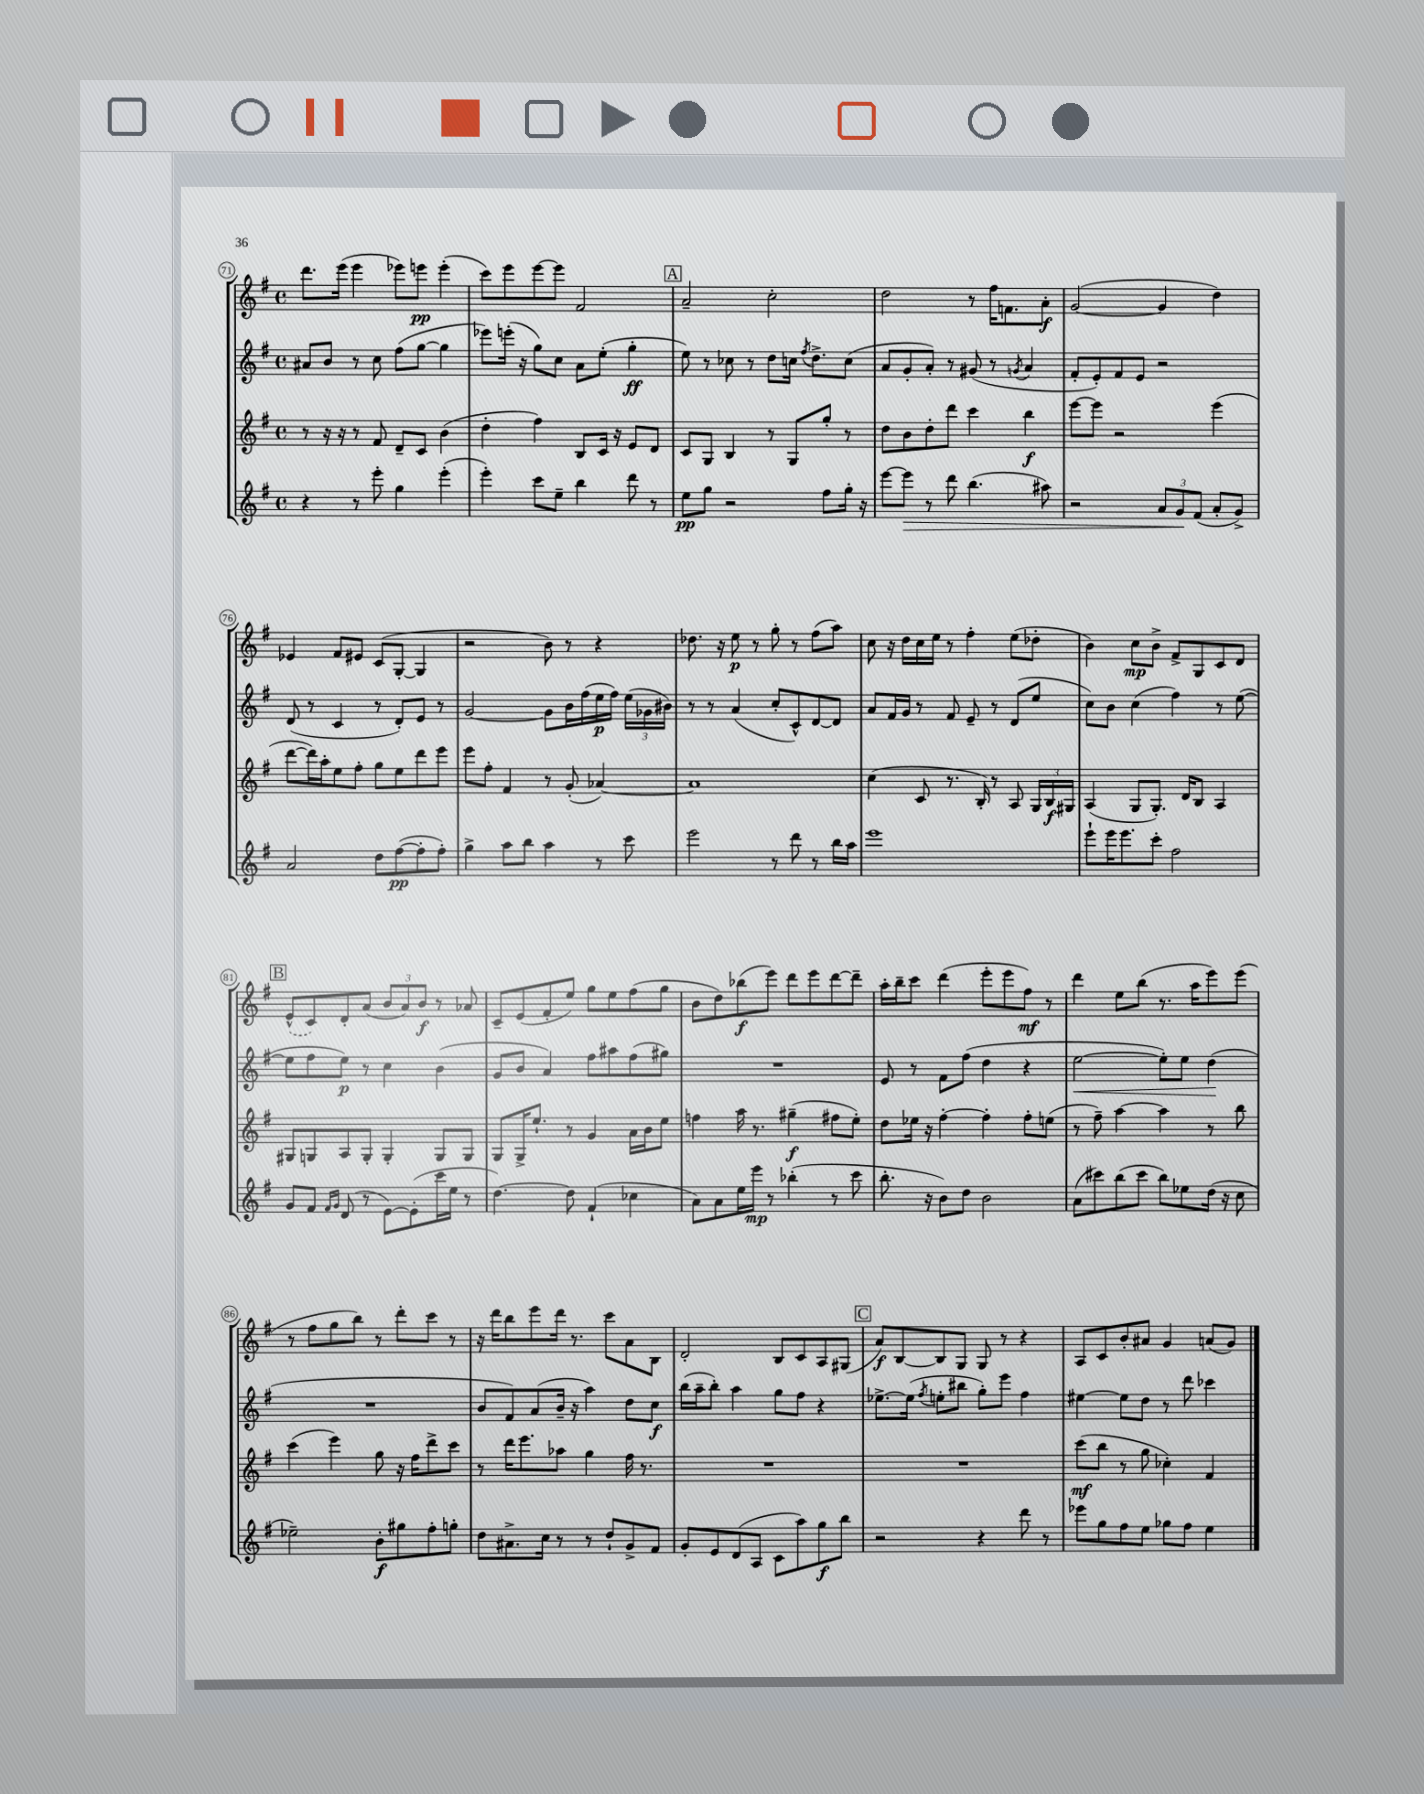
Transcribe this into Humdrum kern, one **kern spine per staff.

**kern	**dynam	**kern	**dynam	**kern	**dynam	**kern	**dynam
*part4	*part4	*part3	*part3	*part2	*part2	*part1	*part1
*staff4	*staff4	*staff3	*staff3	*staff2	*staff2	*staff1	*staff1
*clefG2	*	*clefG2	*	*clefG2	*	*clefG2	*
*k[f#]	*	*k[f#]	*	*k[f#]	*	*k[f#]	*
*M4/4	*	*M4/4	*	*M4/4	*	*M4/4	*
*met(c)	*	*met(c)	*	*met(c)	*	*met(c)	*
=71	=71	=71	=71	=71	=71	=71	=71
4r	.	8r	.	8a#X/L	.	8.ddd\L	.
.	.	16r	.	8b/J	.	.	.
.	.	16r	.	.	.	(16eee\Jk	.
8r	.	8r	.	8r	.	4eee\	.
8eee'\	.	8f#/	.	8cc\	.	.	.
4gg\	.	8d~/L	.	(8ff#\L	.	8eee-X\L)	.
.	.	8c/J	.	[8gg\J	.	8eeen\J	pp
(4eee'\	.	(4b\	.	4gg\]	.	(4eee'\	.
=72	=72	=72	=72	=72	=72	=72	=72
4eee'\)	.	4dd'\	.	8eee-X\L)	.	8ccc\L)	.
.	.	.	.	(16eeen'\Jk	.	8eee\	.
.	.	.	.	16r	.	.	.
8ccc\L	.	4ff#\)	.	8gg\L)	.	[8eee\	.
8ee~\J	.	.	.	8cc\J	.	8eee\J]	.
4bb\	.	8B/L	.	8a\L	.	2f#/	.
.	.	16c/Jk	.	(8ee'\J	.	.	.
.	.	16r	.	.	.	.	.
8ddd\	.	8e/L	.	4gg'\	ff	.	.
8r	.	8d/J	.	.	.	.	.
!!LO:REH:place=s1:t=A
=73	=73	=73	=73	=73	=73	=73	=73
8ee\L	pp	8c/L	.	8ee\)	.	2a~/	.
8gg\J	.	8G/J	.	8r	.	.	.
2r	.	4B/	.	8cc-X\	.	.	.
.	.	.	.	8r	.	.	.
.	.	8r	.	8dd\L	.	2cc'\	.
.	.	8G/L	.	16ccn\Jk	.	.	.
.	.	.	.	8qff#/	.	.	.
.	.	.	.	8.dd^\L	.	.	.
8ff#\L	.	8gg'/J	.	.	.	.	.
16gg'\Jk	.	8r	.	(8cc\J	.	.	.
16r	.	.	.	.	.	.	.
=74	=74	=74	=74	=74	=74	=74	=74
[8eee\L	.	8dd\L	.	8a/L	.	2dd\	.
!	!LO:HP:b	!	!	!	!	!	!
8eee\J]	>	8b\	.	8g'/	.	.	.
8r	.	8dd'\	.	8a'/J)	.	.	.
8ddd\	.	8ddd\J	.	8r	.	.	.
(4.bb\	.	4ccc\	.	(8g#X/	.	8r	.
.	.	.	.	8r	.	16ff#\KL	.
.	.	.	.	.	.	8.fn\	.
.	.	.	.	8qgn/	.	.	.
.	.	4bb\	f	4a/	.	.	.
8aa#X\)	.	.	.	.	.	8a'\J	f
=75	=75	=75	=75	=75	=75	=75	=75
2r	.	[8eee\L	.	8f#'/L	.	([2g/	.
.	.	8eee\J]	.	8e'/)	.	.	.
.	.	2r	.	8f#/	.	.	.
.	.	.	.	8e/J	.	.	.
12a/L	.	.	.	2r	.	4g/]	.
12g/	.	.	.	.	.	.	.
(12f#/J	]	.	.	.	.	.	.
8a'/L	.	(4eee\	.	.	.	4dd\)	.
8g^/J)	.	.	.	.	.	.	.
!!LO:LB:g=z
=76	=76	=76	=76	=76	=76	=76	=76
2a/	.	[8ddd\L	.	(8d/	.	4e-X/	.
.	.	16ddd\L])	.	8r	.	.	.
.	.	16aa'\J	.	.	.	.	.
.	.	8ee\	.	4c/	.	8f#/L	.
.	.	8ff#'\J	.	.	.	8e#X/J	.
8dd\L	.	8gg\L	.	8r	.	(8c/L	.
([8ff#\	pp	8ee\	.	8d'/L)	.	[8G'/J	.
8ff#'\]	.	8ddd\	.	8e/J	.	4G/]	.
8ff#'\J)	.	8eee\J	.	8r	.	.	.
=77	=77	=77	=77	=77	=77	=77	=77
4gg^\	.	8eee\L	.	[2g/	.	2r	.
.	.	8ff#'\J	.	.	.	.	.
8aa\L	.	4f#/	.	.	.	.	.
8bb\J	.	.	.	.	.	.	.
4aa\	.	8r	.	8g\L]	.	8b\)	.
.	.	(8g'/	.	16b\L	.	8r	.
.	.	.	.	(16ff#\	.	.	.
8r	.	[4a-X/)	.	16ee\	p	4r	.
.	.	.	.	16ff#\JJ)	.	.	.
8ccc\	.	.	.	(24ee\LL	.	.	.
.	.	.	.	24g-X\	.	.	.
.	.	.	.	24b#X\JJ)	.	.	.
=78	=78	=78	=78	=78	=78	=78	=78
2eee\	.	1a-]	.	8r	.	8.dd-X\	.
.	.	.	.	8r	.	.	.
.	.	.	.	.	.	16r	.
.	.	.	.	(4a/	.	8ee\	p
.	.	.	.	.	.	8r	.
8r	.	.	.	8cc'/L	.	8gg'\	.
8ddd\	.	.	.	8c^^/)	.	8r	.
8r	.	.	.	[8d/	.	(8ff#\L	.
16bb\LL	.	.	.	8d/J]	.	8aa\J)	.
16aa\JJ	.	.	.	.	.	.	.
=79	=79	=79	=79	=79	=79	=79	=79
1eee	.	(4cc\	.	8a/L	.	8cc\	.
.	.	.	.	16f#/L	.	16r	.
.	.	.	.	16g/JJ	.	16dd\LL	.
.	.	8c/	.	8r	.	16cc\	.
.	.	.	.	.	.	16ee\JJ	.
.	.	8.r	.	8f#/	.	8r	.
.	.	.	.	8e~/	.	4ff#'\	.
.	.	16B'/)	.	.	.	.	.
.	.	8r	.	8r	.	.	.
.	.	8A/	.	(8d/L	.	(8ee\L	.
.	.	24G/LL	.	8ee/J	.	8dd-X'\J	.
.	.	24B/	f	.	.	.	.
.	.	24G#X/JJ	.	.	.	.	.
=80	=80	=80	=80	=80	=80	=80	=80
8eee`\L	.	(4A/	.	8cc\L)	.	4b\)	.
16eee\K	.	.	.	8b\J	.	.	.
8.eee\	.	.	.	.	.	.	.
.	.	8G/L	.	(4cc\	.	8cc\L	mp
8ccc'\J	.	8.G'/J)	.	.	.	8b^\J	.
2ff#\	.	.	.	4ff#\)	.	8f#^/L	.
.	.	16d/KL	.	.	.	.	.
.	.	8B/J	.	.	.	8G/	.
.	.	4A/	.	8r	.	8c/	.
.	.	.	.	([8ee\	.	8d/J	.
!!LO:LB:g=z
!!LO:REH:place=s1:t=B
=81	=81	=81	=81	=81	=81	=81	=81
8g/L	.	8G#X/L	.	8ee\L]	.	(8e^^/L	.
8f#/J	.	8Gn/	.	8ff#\	.	8c/)	.
16qqf#/LL	.	.	.	.	.	.	.
16qqg/JJ	.	.	.	.	.	.	.
(8d/	.	8A/	.	8ee\J)	p	8d'/	.
8r	.	8G'/J	.	8r	.	(8a/J	.
[8e\L)	.	4G'/	.	4cc\	.	12b/L	.
.	.	.	.	.	.	12a/)	.
(8e'\]	.	.	.	.	.	.	.
.	.	.	.	.	.	12b/J	f
16ccc\L	.	8G/L	.	(4b\	.	8r	.
16ee\JJ	.	.	.	.	.	.	.
8r	.	8G/J	.	.	.	8a-X/	.
=82	=82	=82	=82	=82	=82	=82	=82
[4.dd\)	.	8G/L	.	8g/L	.	8c~/L	.
.	.	16G^/K	.	8b/J	.	(8e/	.
.	.	8.ee`/J	.	.	.	.	.
.	.	.	.	4a/)	.	8f#'/	.
8dd\]	.	8r	.	.	.	8ee/J)	.
(4f#`/	.	4g/	.	8ff#\L	.	8gg\L	.
.	.	.	.	8aa#X\	.	8ee\	.
4cc-X\	.	16a\LL	.	(8ff#\	.	(8ff#\	.
.	.	16b\J	.	.	.	.	.
.	.	8ee\J	.	8gg#X\J)	.	8gg\J	.
=83	=83	=83	=83	=83	=83	=83	=83
8a\L)	.	4ffn\	.	1r	.	8b\L	.
8a\	.	.	.	.	.	8dd\)	.
16ee\L	.	16aa\	.	.	.	(8bb-X\	f
16eee\JJ	mp	8.r	.	.	.	.	.
8r	.	.	.	.	.	8eee\J)	.
(4bb-X'\	.	(4gg#X~\	f	.	.	8ddd\L	.
.	.	.	.	.	.	8eee\	.
8r	.	8ff#X\L	.	.	.	[8ddd\	.
8ccc\	.	8ee'\J)	.	.	.	8ddd~\J]	.
=84	=84	=84	=84	=84	=84	=84	=84
8.bb'\	.	8dd\L	.	8e/	.	16aa'\LL	.
.	.	.	.	.	.	16bb~\J	.
.	.	16ee-X\Jk	.	8r	.	8ccc\J	.
16r	.	16r	.	.	.	.	.
8b\L)	.	[4ff#'\	.	8f#\L	.	(4ddd\	.
8dd\J	.	.	.	(8ff#\J	.	.	.
2b\	.	4ff#'\]	.	4dd\	.	8eee'\L	.
.	.	.	.	.	.	8eee\	.
.	.	8ff#'\L	.	4r	.	8ff#\J)	mf
.	.	(8een\J	.	.	.	8r	.
=85	=85	=85	=85	=85	=85	=85	=85
!	!	!	!	!	!LO:HP:b	!	!
(8a\L	.	8r	.	[2ee\	<	4ddd\	.
8ccc#X\)	.	8ff#~\)	.	.	.	.	.
(8bb\	.	[4aa\	.	.	.	8ee\L	.
8ccc#\J	.	.	.	.	.	(8bb\J	.
8bb\L)	.	4aa\]	.	8ee'\L])	.	8.r	.
8ee-X\	.	.	.	8ee\J	.	.	.
.	.	.	.	.	.	16aa\KL	.
(16dd\Jk	.	8r	.	(4dd\	.	8eee\)	.
16r	.	.	.	.	.	.	.
8cc\	.	8bb\	.	.	.	(8eee\J	.
.	.	.	.	.	[	.	.
!!LO:LB:g=z
=86	=86	=86	=86	=86	=86	=86	=86
2ee-X~\)	.	(4ccc\	.	1r	.	8r	.
.	.	.	.	.	.	8ff#\L	.
.	.	4eee\)	.	.	.	8gg\	.
.	.	.	.	.	.	8bb\J)	.
8b'\L	f	8gg\	.	.	.	8r	.
8gg#X\	.	16r	.	.	.	8ddd'\L	.
.	.	16ff#\KL	.	.	.	.	.
8ff#'\	.	8ddd^\	.	.	.	8ccc\J	.
8ggn'\J	.	8ccc\J	.	.	.	8r	.
=87	=87	=87	=87	=87	=87	=87	=87
8dd\L	.	8r	.	8b/L	.	16r	.
.	.	.	.	.	.	16ddd\KL	.
8.a#X^\	.	16ddd\KL	.	8f#/)	.	8bb\	.
.	.	8.eee\	.	.	.	.	.
.	.	.	.	(8a/	.	8eee\	.
16cc\Jk	.	.	.	.	.	.	.
8r	.	8aa-X\J	.	16b~/Jk	.	16ddd\Jk	.
.	.	.	.	16r	.	8.r	.
8r	.	4gg\	.	4aa\)	.	.	.
8dd`/L	.	.	.	.	.	8ccc\L	.
8g^/	.	16ff#\	.	8dd\L	.	8a\	.
.	.	8.r	.	.	.	.	.
8f#/J	.	.	.	8cc\J	f	8B\J	.
=88	=88	=88	=88	=88	=88	=88	=88
8g'/L	.	1r	.	(16bb\LL	.	2d'/	.
.	.	.	.	16aa~\J	.	.	.
8e/	.	.	.	8bb'\J)	.	.	.
(8d/	.	.	.	4aa\	.	.	.
8A/J	.	.	.	.	.	.	.
8c\L	.	.	.	8gg\L	.	8B/L	.
8aa\)	.	.	.	8ff#\J	.	8c/	.
8gg\	f	.	.	4r	.	8A/	.
8bb\J	.	.	.	.	.	(8G#X/J	.
!!LO:REH:place=s1:t=C
=89	=89	=89	=89	=89	=89	=89	=89
2r	.	1r	.	[8.ee-X^\L	.	8a/L)	f
.	.	.	.	.	.	[8B/	.
.	.	.	.	(16ee-\Jk]	.	.	.
.	.	.	.	8qff#/	.	.	.
.	.	.	.	8een'\L	.	8B/]	.
.	.	.	.	8bb#X\J	.	8G/J	.
4r	.	.	.	8gg'\L)	.	8G/	.
.	.	.	.	8eee\J	.	8r	.
8ddd\	.	.	.	4ff#\	.	4r	.
8r	.	.	.	.	.	.	.
=90	=90	=90	=90	=90	=90	=90	=90
8eee-X\L	.	(8ccc\L	mf	[4ee#X\	.	8A/L	.
8gg\	.	8bb\J	.	.	.	8c/	.
8ff#\	.	8r	.	8ee#\L]	.	8b'/	.
8ee\J	.	8gg\	.	8dd\J	.	8a#X/J	.
8gg-X\L	.	4cc-X'\)	.	8r	.	4g/	.
8ff#\J	.	.	.	8ddd\	.	.	.
4ee\	.	4f#/	.	4ccc-X\	.	(8an/L	.
.	.	.	.	.	.	8g/J)	.
==	==	==	==	==	==	==	==
*-	*-	*-	*-	*-	*-	*-	*-
